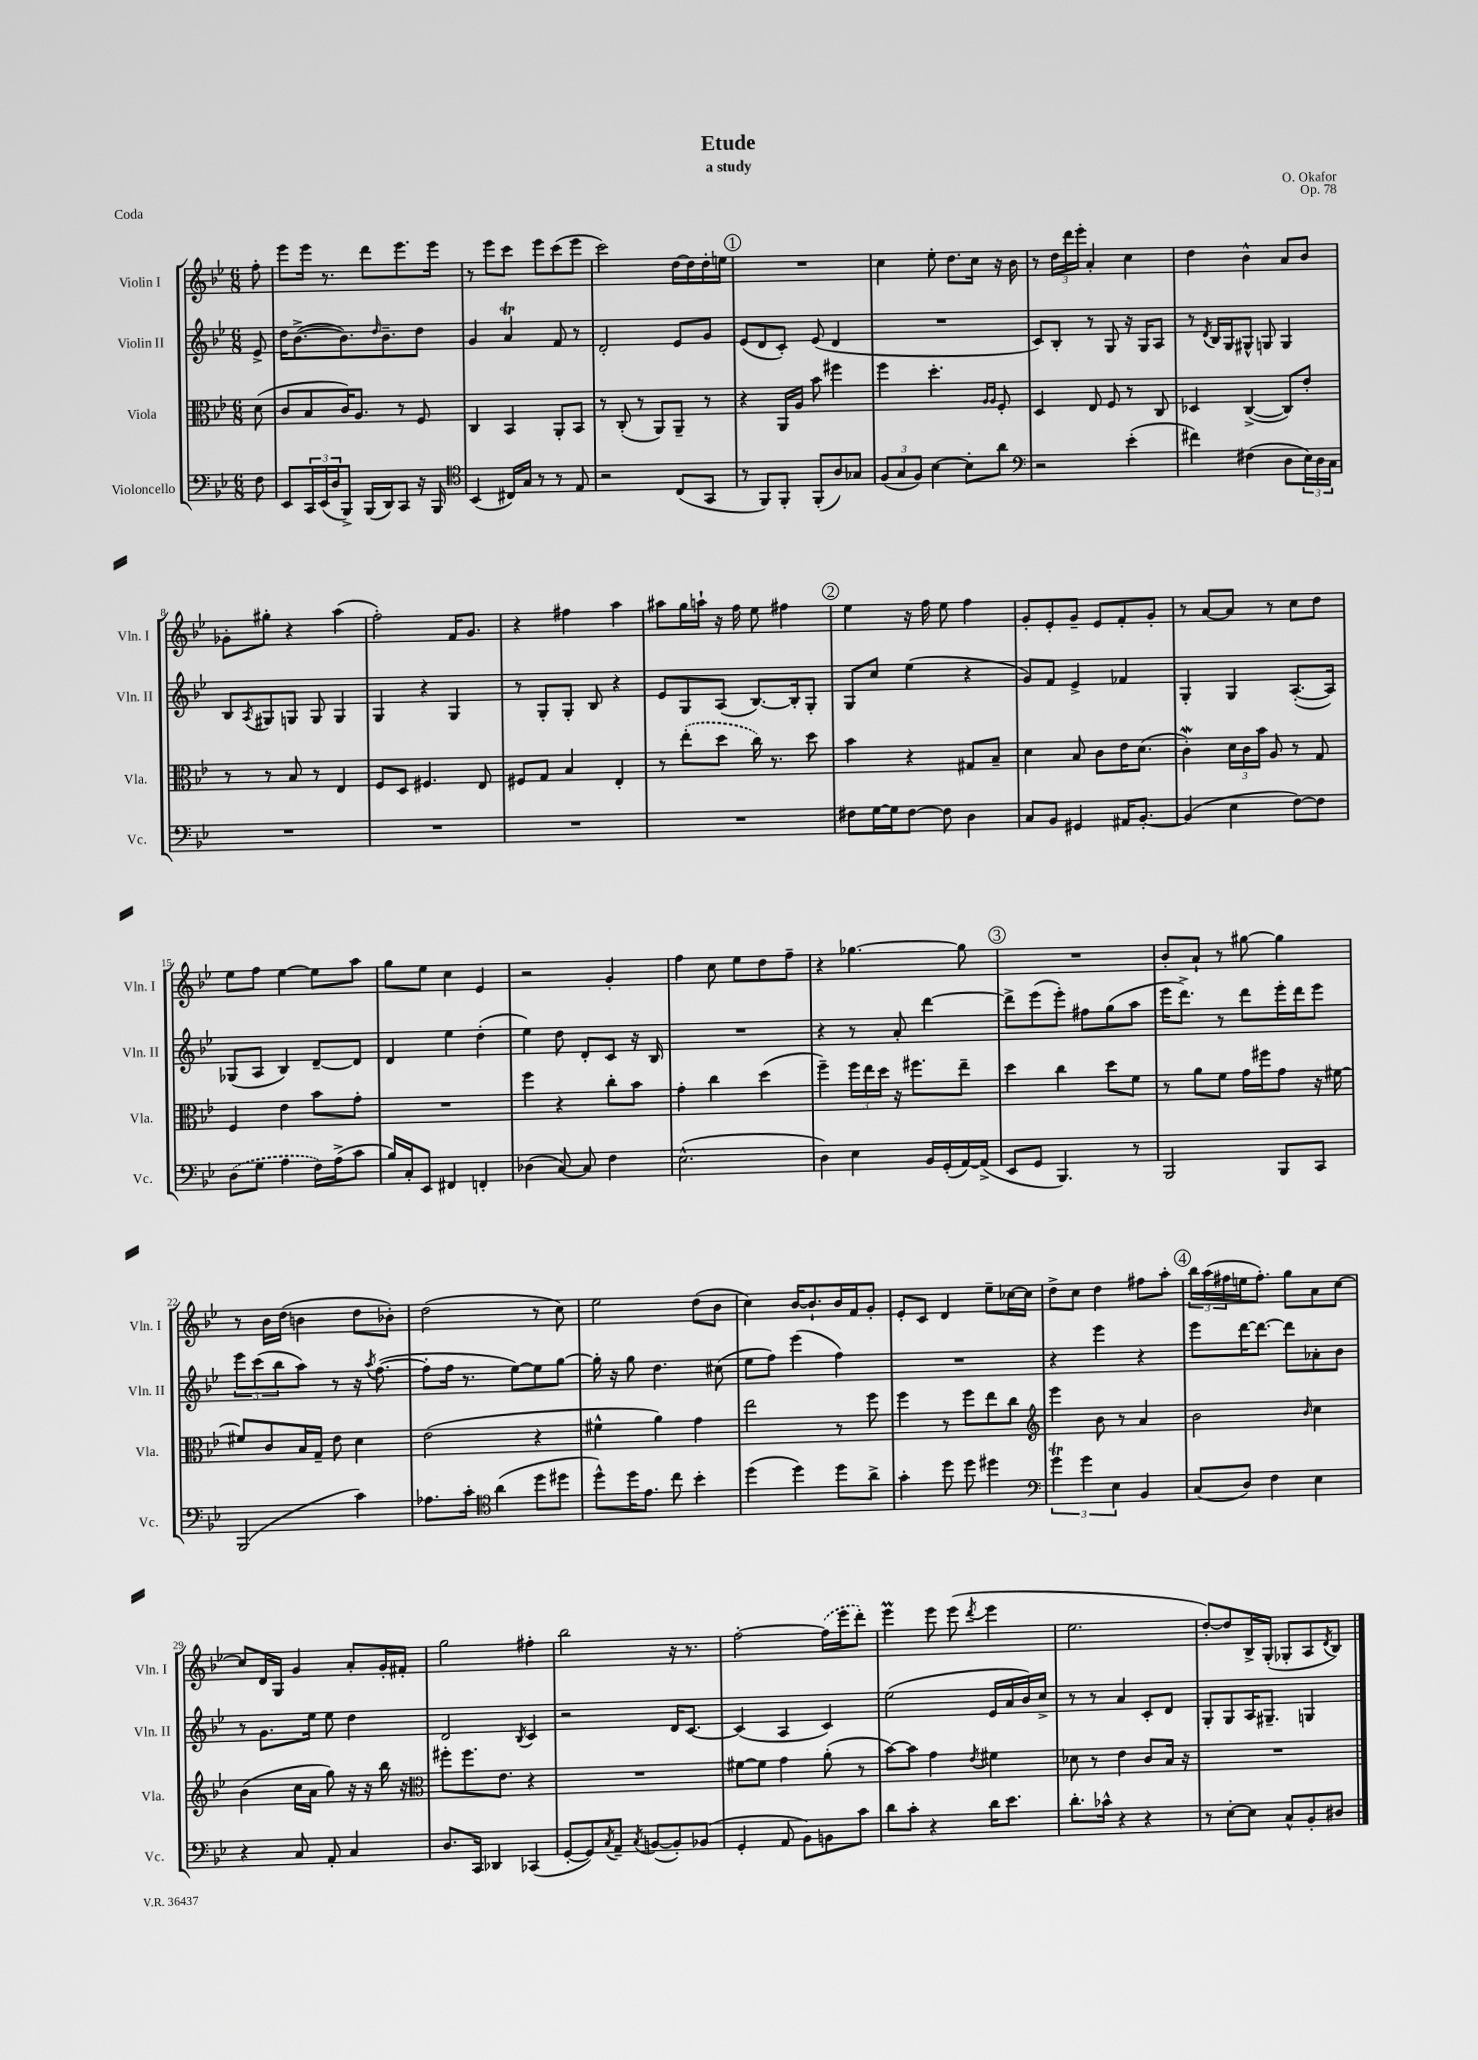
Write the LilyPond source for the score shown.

\header { title = "Etude" composer = "O. Okafor" subtitle = "a study" opus = "Op. 78" piece = "Coda" }
<<
\new StaffGroup <<
\new Staff = "s0" \with { instrumentName = "Violin I" shortInstrumentName = "Vln. I" } {
    \clef treble \key bes \major \numericTimeSignature \time 6/8 \partial 8
    f''8-. |
    ees'''8 ees'''16 r8. d'''8 ees'''8. ees'''16 |
    r8 ees'''8 c'''8 ees'''8 c'''8( ees'''8 |
    c'''2) d''16~ d''16 d''16-. e''16 |
    \mark \markup { \circle "1" } R2. |
    c''4 ees''8-. d''8. c''16 r16 bes'16 |
    r8 \tuplet 3/2 { d''16 d'''16 ees'''16-. } a'4-. c''4 |
    d''4 bes'4-^ a'8 bes'8 |
    ges'8-. gis''8-. r4 a''4( |
    f''2-.) f'16 g'8. |
    r4 fis''4 a''4 |
    ais''8 g''16 a''16-! r16 f''16 ees''8 fis''4 |
    \mark \markup { \circle "2" } ees''4 r16 f''16 ees''8 f''4 |
    g'8-. ees'8-. g'8-- ees'8 f'8-. g'8-. |
    r8 a'8~ a'8 r8 c''8 d''8 |
    ees''8 f''8 ees''4~ ees''8 a''8 |
    g''8 ees''8 c''4 ees'4 |
    r2 g'4-. |
    f''4 c''8 ees''8 d''8 f''8-- |
    r4 ges''4.~ ges''8 |
    \mark \markup { \circle "3" } R2. |
    bes'8-. a'8-! r8 gis''8~ gis''4 |
    r8 bes'16 d''16( b'4 d''8 bes'8-.) |
    d''2( r8 c''8) |
    ees''2 d''8( bes'8 |
    c''4) bes'16~ bes'8.-! bes'16 f'16 g'8-. |
    ees'8-. c'8 d'4 ees''8-- ces''16~ ces''16 |
    d''8-> c''8 d''4 fis''8 a''8-. |
    \mark \markup { \circle "4" } \tuplet 3/2 { bes''16 a''16( fis''16 } e''16 fis''8.-.) g''8 a'8 c''8~ |
    c''8 d'16 g16 g'4 a'8-. g'16-. fis'16-. |
    g''2 fis''4-. |
    bes''2 r16 r8. |
    f''2~-. \once \slurDashed f''16( ees'''16 d'''8-.) |
    ees'''4\prall ees'''8 ees'''8( \acciaccatura { d'''8 } ees'''4 |
    ees''2. |
    d''8~-.) d''8 bes16-> g16-.( ges8-. a8 \acciaccatura { d'8 } bes8) \bar "|." |
}
\new Staff = "s1" \with { instrumentName = "Violin II" shortInstrumentName = "Vln. II" } {
    \clef treble \key bes \major \numericTimeSignature \time 6/8 \partial 8
    ees'8-> |
    d''16 bes'8.~->( bes'8.) \grace { d''16 } bes'8.-- d''8 |
    g'4 a'4\trill f'8 r8 |
    d'2-. ees'8 g'8 |
    \mark \markup { \circle "1" } ees'8( d'8 c'8-.) ees'8( d'4 |
    R2. |
    c'8) bes8-. r8 g8 r16 g16 a8 |
    r8 \acciaccatura { d'8 } bes16 g16 gis8-^ g8 g4 |
    bes8 \acciaccatura { a8 } gis8 g8 g8 g4 |
    g4 r4 g4 |
    r8 g8-. g8-. bes8 r4 |
    ees'8 g8 a8( bes8.~) bes16-. g8-. |
    \mark \markup { \circle "2" } g8 c''8 ees''4( r4 |
    g'8) f'8 ees'4-> fes'4 |
    g4-. g4 a8.~-.( a16) |
    ges8( a8 bes4) d'8~-- d'8 |
    d'4 ees''4 d''4-.( |
    ees''4) d''8 d'8-. c'8 r16 bes16 |
    R2. |
    r4 r8 a'8-. d'''4~ |
    \mark \markup { \circle "3" } d'''8-> ees'''8( ees'''8-.) fis''8 g''8( a''8 |
    ees'''16 d'''8.->) r8 d'''8 ees'''16-. d'''16 ees'''8 |
    \tuplet 3/2 { ees'''8 c'''8( bes''8 } a''8) r8 r16 \acciaccatura { a''8 } f''8.~( |
    f''8-. f''16 r8. ees''8~) ees''8 g''8~ |
    g''16-. r16 g''8 d''4. cis''8( |
    ees''8 f''8) ees'''4( f''4) |
    R2. |
    r4 ees'''4 r4 |
    \mark \markup { \circle "4" } ees'''8 d'''16~ d'''8.~ d'''8 aes'8-. bes'8 |
    r8 g'8. ees''16 ees''8 d''4 |
    d'2 \acciaccatura { bes8 } c'4 |
    r2 d'16 c'8.~ |
    c'4( a4 c'4) |
    ees''2( ees'16 a'16 bes'16) c''16-> |
    r8 r8 a'4 c'8-. d'8 |
    g8-. g8 a16 gis8.-- g4 \bar "|." |
}
\new Staff = "s2" \with { instrumentName = "Viola" shortInstrumentName = "Vla." } {
    \clef alto \key bes \major \numericTimeSignature \time 6/8 \partial 8
    d'8( |
    c'8 bes8 c'16) a8. r8 f8 |
    c4 bes,4 a,8-. bes,8 |
    r8 c8-.( r8 a,8) a,8-- r8 |
    \mark \markup { \circle "1" } r4 a,16 a16 bes'8 fis''4 |
    f''4 d''4.-. \grace { a16 a16 } f8-. |
    d4 ees8 f8 r8 c8 |
    des4 c4~->( c8) ees'8-. |
    r8 r8 bes8 r8 ees4 |
    f8 d8 fis4. ees8 |
    fis8 g8 bes4 ees4-. |
    r8 \once \slurDashed ees''8-.( d''8 c''16) r8. d''8 |
    \mark \markup { \circle "2" } bes'4 r4 gis8 bes8-- |
    d'4 bes8 c'8 ees'16 d'8.( |
    c'4-.\mordent) \tuplet 3/2 { d'16 c'16 bes'16 } a8 r8 g8 |
    f4 ees'4 bes'8 g'8-. |
    R2. |
    f''4 r4 c''8-. bes'8 |
    g'4-. c''4 d''4( |
    f''4--) \tuplet 3/2 { f''16 ees''16 d''16 } r16 fis''8. ees''8-- |
    \mark \markup { \circle "3" } d''4 c''4 d''8 f'8 |
    r8 a'8 f'8 g'16 fis''16 g'8 r16 fis'16~ |
    fis'8 c'8 bes16 g16-- ees'8 d'4 |
    ees'2( r4 |
    fis'4-^ a'4) g'4 |
    ees''2 r8 f''8 |
    f''4 r8 f''8 ees''8 c''8 |
    \clef treble ees'''4 bes'8 r8 a'4 |
    \mark \markup { \circle "4" } bes'2 \grace { bes'16 } c''4 |
    bes'4( c''16 a'16 g''8) r16 r16 bes''16 r16 |
    \clef alto fis''8-. fis''8. ees'8. r4 |
    R2. |
    fis'8~ fis'8 g'4 a'8-.( r8 |
    bes'8~) bes'8 g'4 \acciaccatura { ees'8 } fis'4 |
    des'8 r8 ees'4 c'8 bes16 r16 |
    R2. \bar "|." |
}
\new Staff = "s3" \with { instrumentName = "Violoncello" shortInstrumentName = "Vc." } {
    \clef bass \key bes \major \numericTimeSignature \time 6/8 \partial 8
    f8 |
    ees,8 \tuplet 3/2 { c,16 ees,16( d16 } bes,,8->) bes,,16( d,16) c,8 r16 bes,,16 |
    \clef tenor bes,4( cis16) g16 r8 r8 ees8 |
    r2 c8( g,8 |
    \mark \markup { \circle "1" } r8 f,8) f,8-. f,8-.( a8) ges8 |
    \tuplet 3/2 { f8( g8 f8) } bes4~ bes8-. a'8 |
    \clef bass r2 ees'4-.( |
    fis'4) fis4( d8 \tuplet 3/2 { ees16) d16 c16 } |
    R2. |
    R2. |
    R2. |
    R2. |
    \mark \markup { \circle "2" } fis8 g16~ g16 fis8~ fis8 d4 |
    c8 bes,8 gis,4 ais,16 bes,8.~-. |
    bes,4( ees4 f8~) f8 |
    \once \slurDashed d8( g8 a4 f16) a16->( c'8 |
    bes16) c16-. ees,8 fis,4 f,4-. |
    des4( c8~) c8 f4 |
    ees2.-^( |
    d4) ees4 bes,16 g,16-.( a,16~) a,16->( |
    \mark \markup { \circle "3" } ees,8 g,8 bes,,4.) r8 |
    bes,,2 bes,,8 c,8 |
    bes,,2( c'4) |
    aes8. c'16-. \clef tenor a'4( d''8 dis''8 |
    d''8-^) d''16 ees'8. c''8 bes'4-. |
    d''4( d''4) d''8 a'8-> |
    g'4-. d''8 d''8 dis''4 |
    \clef bass \tuplet 3/2 { g'4\trill g'4 ees4 } bes,4 |
    \mark \markup { \circle "4" } c8( d8) f4 ees4 |
    r4 c8 a,8-. c4 |
    d8. c,16 des,4 ces,4( |
    g,8~-. g,8) \acciaccatura { c8 } a,8-- \acciaccatura { c8 } b,8~( b,8-.) bes,8( |
    g,4-. a,8 bes,8) b,8 c'8 |
    d'8 c'8-. r4 d'16 ees'8. |
    d'8.-. ces'16-^ r4 r4 |
    r8 ees8~-. ees8 c8-^ bes,8-. dis8 \bar "|." |
}
>>
>>
